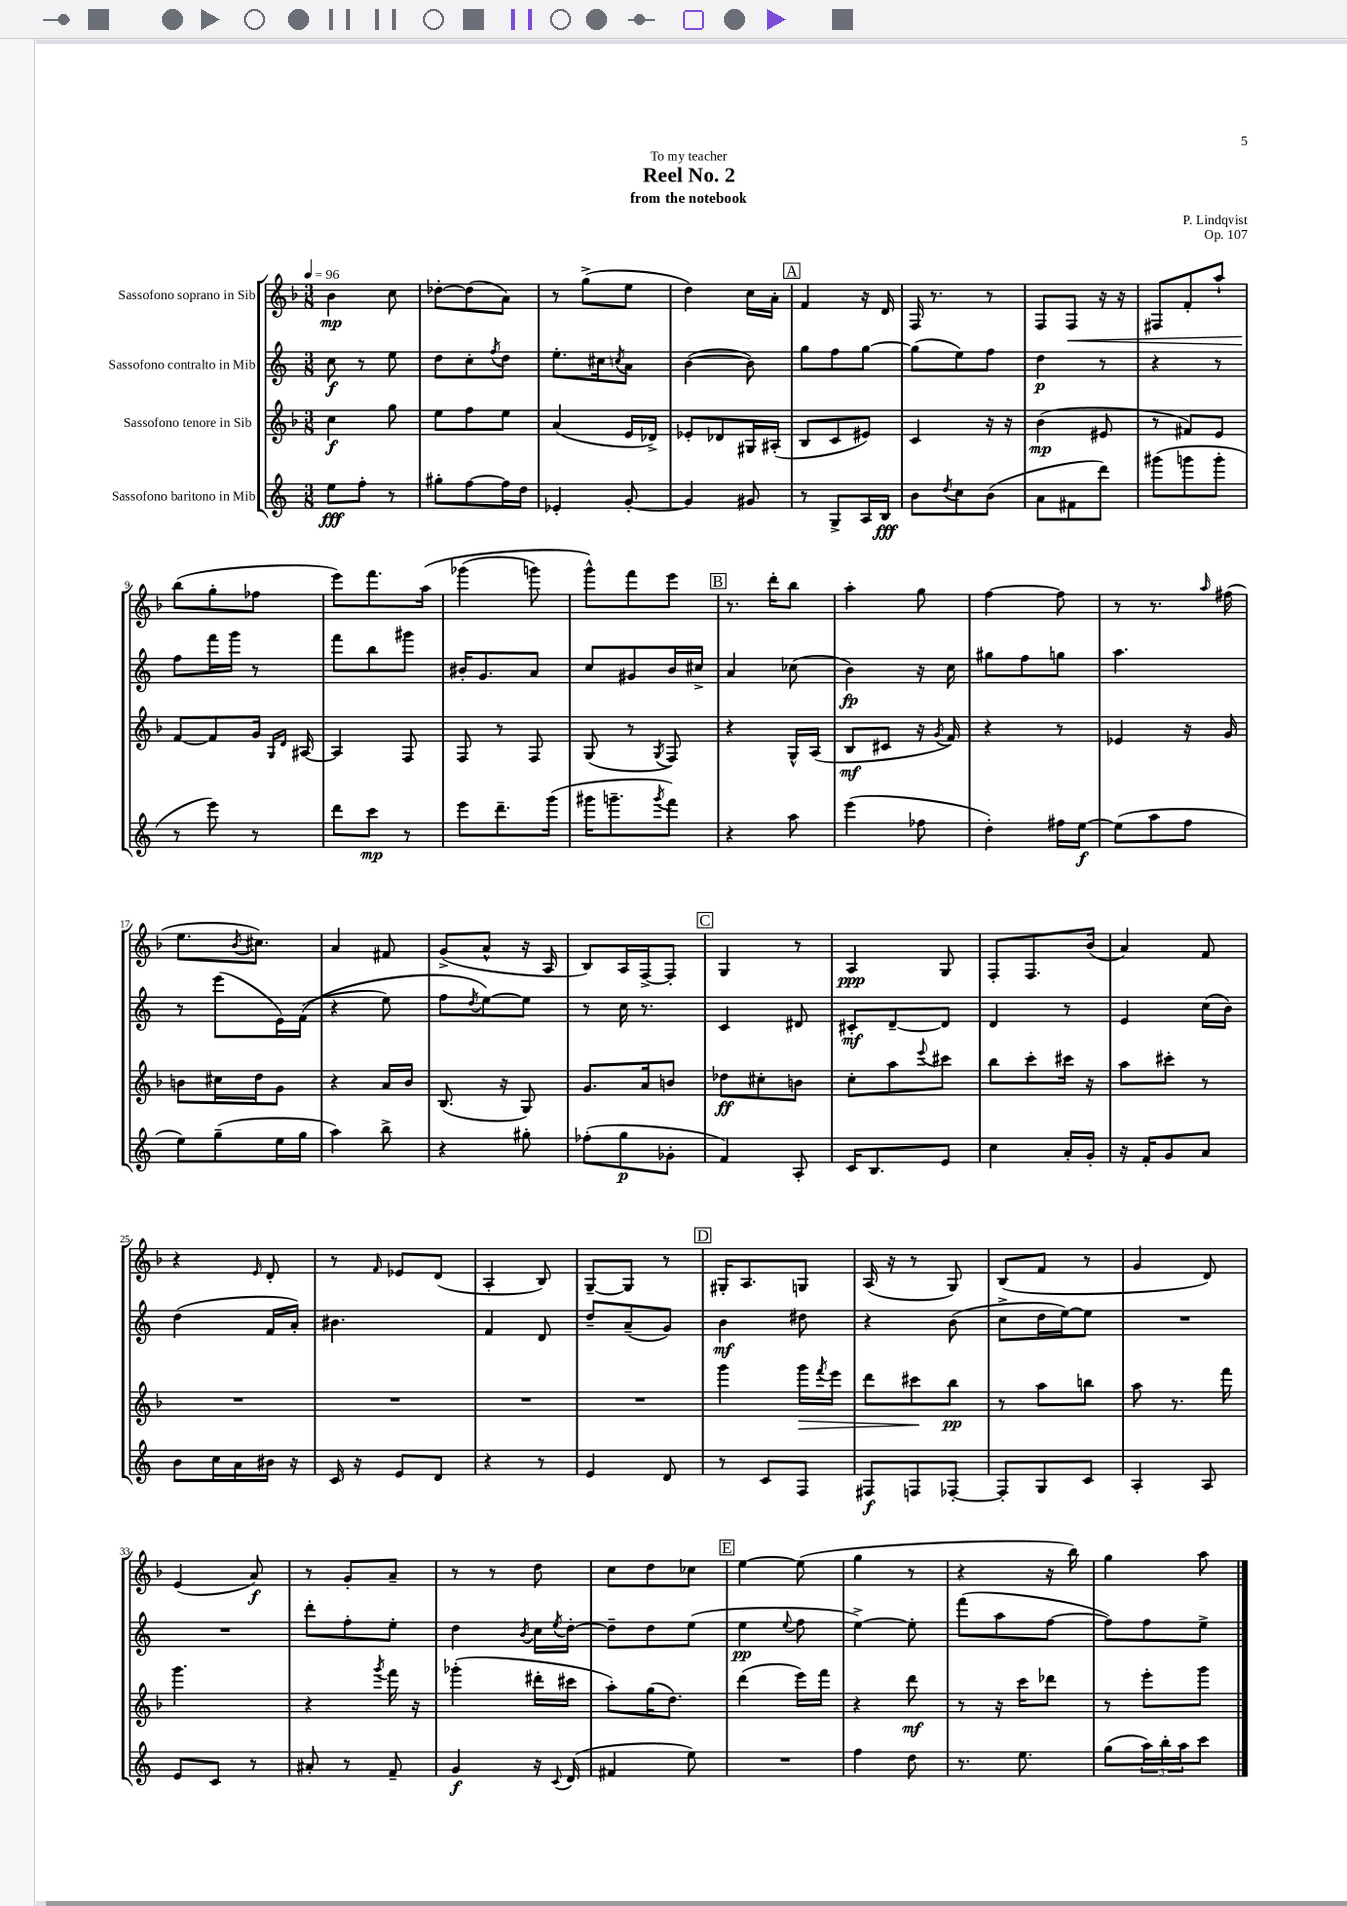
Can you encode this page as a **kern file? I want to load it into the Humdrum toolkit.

**kern	**kern	**kern	**kern
*staff4	*staff3	*staff2	*staff1
*clefG2	*clefG2	*clefG2	*clefG2
*k[]	*k[b-]	*k[]	*k[b-]
*M3/8	*M3/8	*M3/8	*M3/8
*MM96	*MM96	*MM96	*MM96
8ee	4cc	8cc	4b-
8ff'	.	8r	.
8r	8gg	8ee	8cc
=	=	=	=
8gg#'	8ee	8dd	[8dd-'
[8ff	8ff	8cc'	(8dd-]
.	.	8qff	.
16ff]	8ee	8dd	8a)
16dd	.	.	.
=	=	=	=
4e-'	(4a	8.ee'	8r
.	.	.	(8gg^
.	.	16cc#	.
.	.	8qcc	.
[8g'	16e	8a	8ee
.	16d-^)	.	.
=	=	=	=
4g]	8e-'	([4b	4dd)
.	8d-	.	.
8g#	16G#	8b])	16cc
.	(16A#'	.	16a'
=	=	=	=
8r	8B-	8gg	4f
8G^	8c	8ff	.
16A	8e#)	[8gg	16r
16B	.	.	16d
=	=	=	=
8b	4c	(8gg]	16F
.	.	.	8.r
8qdd	.	.	.
8cc	.	8ee)	.
(8b	16r	8ff	8r
.	16r	.	.
=	=	=	=
8a	(4b-	4dd	8F
8f#	.	.	8F
8ddd)	8e#	8r	16r
.	.	.	16r
=	=	=	=
(8ggg#	8r	4r	8F#
8ggg	8f#)	.	8f'
8ggg'	8e	8r	8aa`
=	=	=	=
8r	[8f	8ff	(8bb-
8eee)	8f]	16fff	8gg'
.	.	16ggg	.
8r	16g	8r	8ff-
.	16qqG	.	.
.	16qqd	.	.
.	[16A#	.	.
=	=	=	=
8ddd	4A#]	8fff	8eee)
8ccc	.	8bb	8.fff
8r	8F	8ggg#	.
.	.	.	&(16aa
=	=	=	=
8eee	8F	16b#'	(4ggg-
.	.	8.g	.
8.ddd~	8r	.	.
.	8F	8a	8ggg)
(16ggg	.	.	.
=	=	=	=
16ggg#	(8G	8cc	8ggg^^&)
8.ggg~	.	.	.
.	8r	8g#	8fff
8qggg	8qG	.	.
8fff)	8F)	16b	8eee
.	.	16cc#^	.
=	=	=	=
4r	4r	4a	8.r
.	.	.	16ddd'
8aa	16G^^	(8cc-	8bb-
.	(16A	.	.
=	=	=	=
(4eee	8B-	4b)	4aa'
.	8c#	.	.
8ff-	16r	16r	8gg
.	8qg	.	.
.	16f)	16cc	.
=	=	=	=
4dd')	4r	8gg#	[4ff
.	.	8ff	.
16ff#	8r	8gg	8ff]
[16ee	.	.	.
=	=	=	=
(8ee]	4e-	4.aa	8r
8aa	.	.	8.r
8ff	16r	.	.
.	.	.	16qqaa
.	16g	.	(16ff#
=	=	=	=
8ee)	8b	8r	8.ee
(8gg~	16cc#	(8eee	.
.	.	.	8qb-
.	16dd	.	8.cc#)
16ee	8g	16e)	.
16gg	.	&((16f	.
=	=	=	=
4aa)	4r	4r	4a
8bb^	16a	8ee)	8f#
.	16b-	.	.
=	=	=	=
4r	(8.B-	8ff	(8g^
.	.	8qdd	.
.	.	[8ee&)	8a^^
.	16r	.	.
8gg#'	8G)	8ee]	16r
.	.	.	16A
=	=	=	=
(8ff-'	8.g	8r	8B-)
8gg	.	16cc	16A
.	16a	8.r	[16F^
8g-'	8b	.	8F']
=	=	=	=
4f)	8dd-	4c	4G
.	8cc#'	.	.
8A'	8b	8d#	8r
=	=	=	=
16c	8cc'	8c#'	4A
8.B	.	.	.
.	8aa	[8d~	.
.	8qqeee	.	.
8e	8ccc#	8d]	8G
=	=	=	=
4cc	8bb-	4d	8F'
.	8ccc'	.	8.F
16a'	16ccc#	8r	.
16g'	16r	.	(16b-
=	=	=	=
16r	8aa	4e	4a)
16f'	.	.	.
8g	8ccc#'	.	.
8a	8r	(16cc	8f
.	.	16b)	.
=	=	=	=
8b	4.r	(4dd	4r
16cc	.	.	.
16a	.	.	.
.	.	.	16qqe
16b#	.	16f	8d'
16r	.	16a')	.
=	=	=	=
16c	4.r	4.b#	8r
16r	.	.	.
.	.	.	16qqf
8e	.	.	8e-
8d	.	.	(8d
=	=	=	=
4r	4.r	4f	4A'
8r	.	8d	8B-)
=	=	=	=
4e	4.r	8dd~	[8G~
.	.	(8a~	8G]
8d	.	8g)	8r
=	=	=	=
8r	4ggg	4b	16G#'
.	.	.	8.A
8c	.	.	.
8F	16ggg	8dd#	8G
.	8qfff	.	.
.	16eee	.	.
=	=	=	=
8F#	8ddd	4r	(16A
.	.	.	16r
8F	8ccc#	.	8r
[8F-'	8bb-	(8b	8G)
=	=	=	=
8F-']	8r	8cc^	(8B-
8G	8aa	16dd	8f
.	.	[16ee)	.
8c	8bb	8ee]	8r
=	=	=	=
4A'	8aa	4.r	4g
.	8.r	.	.
8A	.	.	8d)
.	16fff	.	.
=	=	=	=
8e	4.ggg	4.r	(4e
8c	.	.	.
8r	.	.	8a)
=	=	=	=
8a#'	4r	8ddd'	8r
8r	.	8ff'	8g'
.	8qggg	.	.
8f~	16fff	8ee'	8a~
.	16r	.	.
=	=	=	=
4g	(4ggg-'	4dd	8r
.	.	.	8r
.	.	8qb	.
16r	16ddd#'	16cc	8dd
8qqc	.	8qee	.
(16d	16ccc#	[16dd'	.
=	=	=	=
4f#	8aa')	8dd~]	8cc
.	(16gg	8dd	8dd
.	8.dd)	.	.
8ee)	.	(8ee	8cc-
=	=	=	=
4.r	(4ddd	4ee	[4ee
.	.	8qqee	.
.	16eee)	8ff	(8ee]
.	16fff	.	.
=	=	=	=
4ff	4r	[4ee^)	4gg
8dd	8ddd	8ee']	8r
=	=	=	=
8.r	8r	(8fff	4r
.	16r	8aa	.
8.ee	16ccc	.	.
.	8ddd-	[8ff	16r
.	.	.	16bb-)
=	=	=	=
(8gg	8r	8ff])	4gg
24aa)	8eee'	8ff	.
24bb'	.	.	.
24aa	.	.	.
8ccc	8ggg	8ee^	8aa
==	==	==	==
*-	*-	*-	*-
